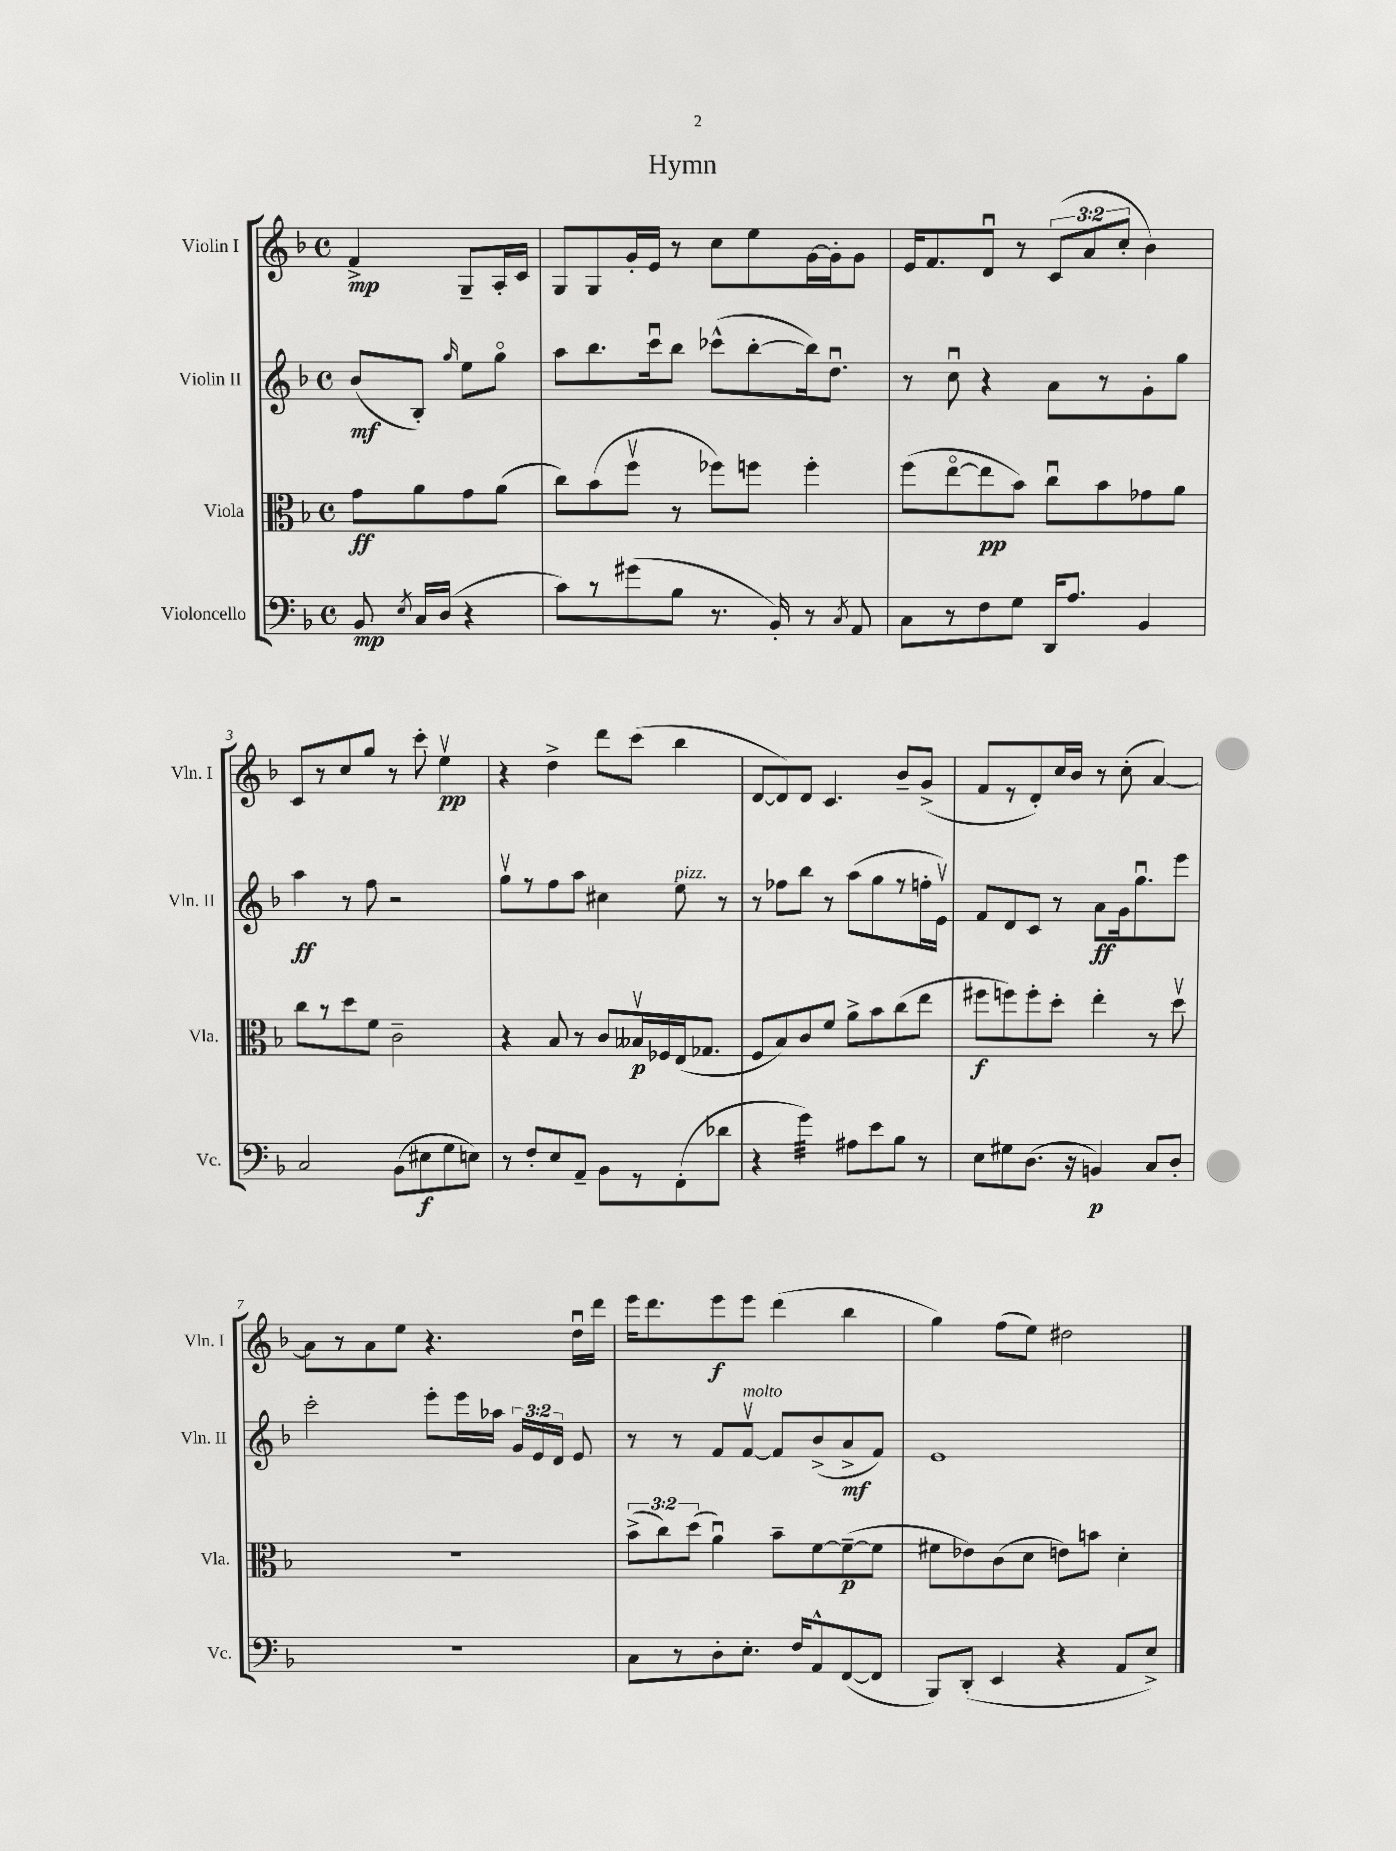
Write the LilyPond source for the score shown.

\header { title = "Hymn" }
<<
\new StaffGroup <<
\new Staff = "s0" \with { instrumentName = "Violin I" shortInstrumentName = "Vln. I" } {
    \clef treble \key f \major \defaultTimeSignature \time 4/4 \override Staff.TupletNumber.text = #tuplet-number::calc-fraction-text \partial 2
    \autoBeamOff f'4->\mp g8[-- a16-. c'16] |
    g8[ g8 g'16-. e'16] r8 c''8[ e''8 g'16~ g'16-. g'8] |
    e'16[ f'8. d'8]\downbow r8 \tuplet 3/2 { c'8[( a'8 c''8]-. } bes'4) |
    c'8[ r8 c''8 g''8] r8 c'''8-. e''4\upbow\pp |
    r4 d''4-> d'''8[ c'''8]( bes''4 |
    d'8[~ d'8) d'8] c'4. bes'8[-- g'8]->( |
    f'8[ r8 d'8-.) c''16 bes'16] r8 c''8-.( a'4~) |
    a'8[ r8 a'8 e''8] r4. d''16[\downbow d'''16] |
    e'''16[ d'''8. e'''8\f e'''8] d'''4( bes''4 |
    g''4) f''8[( e''8]) dis''2 \bar "|." |
}
\new Staff = "s1" \with { instrumentName = "Violin II" shortInstrumentName = "Vln. II" } {
    \clef treble \key f \major \defaultTimeSignature \time 4/4 \override Staff.TupletNumber.text = #tuplet-number::calc-fraction-text \partial 2
    \autoBeamOff bes'8[\mf( bes8]-.) \grace { g''16 } e''8[ g''8]\flageolet |
    a''8[ bes''8. c'''16\downbow bes''8] ces'''8[-^( bes''8~-. bes''16) d''8.]\downbow |
    r8 c''8\downbow r4 a'8[ r8 g'8-. g''8] |
    a''4\ff r8 f''8 r2 |
    g''8[\upbow r8 f''8 a''8] cis''4 e''8^\markup { \italic "pizz." } r8 |
    r8 fes''8[ bes''8] r8 a''8[( g''8 r8 f''16-. e'16]\upbow) |
    f'8[ d'8 c'8] r8 a'8[\ff g'16 g''8.\downbow e'''8] |
    c'''2-. e'''8[-. e'''16 aes''16] \tuplet 3/2 { g'16[ e'16 d'16] } e'8 |
    r8 r8 f'8[ f'8]~\upbow^\markup { \italic "molto" } f'8[ bes'8->( a'8->\mf f'8]) |
    e'1 \bar "|." |
}
\new Staff = "s2" \with { instrumentName = "Viola" shortInstrumentName = "Vla." } {
    \clef alto \key f \major \defaultTimeSignature \time 4/4 \override Staff.TupletNumber.text = #tuplet-number::calc-fraction-text \partial 2
    \autoBeamOff g'8[\ff a'8 g'8 a'8]( |
    c''8[) bes'8( f''8]\upbow r8 fes''8[) f''8] f''4-. |
    f''8[( e''8~\flageolet e''8\pp bes'8]) c''8[\downbow bes'8 ges'8 a'8] |
    c''8[ r8 d''8 f'8] c'2-- |
    r4 bes8 r8 c'8[ beses16\upbow\p fes16 e16( ges8.] |
    f8[ bes8) c'8 f'8] a'8[-> bes'8 c''8( e''8] |
    fis''8[\f f''8) f''8-. d''8]-. e''4-. r8 d''8\upbow |
    R1 |
    \tuplet 3/2 { bes'8[->( c''8) d''8]( } a'4\downbow) bes'8[-- f'8~ f'8~--\p( f'8] |
    fis'8[ ees'8) c'8( d'8] e'8[) b'8] d'4-. \bar "|." |
}
\new Staff = "s3" \with { instrumentName = "Violoncello" shortInstrumentName = "Vc." } {
    \clef bass \key f \major \defaultTimeSignature \time 4/4 \partial 2
    \autoBeamOff bes,8\mp \acciaccatura { e8 } c16[ d16]( r4 |
    c'8[) r8 gis'8( bes8] r8. bes,16-.) r8 \acciaccatura { c8 } a,8 |
    c8[ r8 f8 g8] d,16[ a8.] bes,4 |
    c2 bes,8[( eis8\f g8 e8]) |
    r8 f8[-. e8 a,8]-- bes,8[ r8 f,8-.( des'8] |
    r4 g'4:32) ais8[ e'8 bes8] r8 |
    e8[ gis8 d8.]( r16 b,4\p) c8[ d8]-. |
    r1 |
    c8[ r8 d8-. e8.]-. f16[ a,8-^ f,8~( f,8] |
    bes,,8[) d,8]-.( e,4 r4 a,8[ e8]->) \bar "|." |
}
>>
>>
